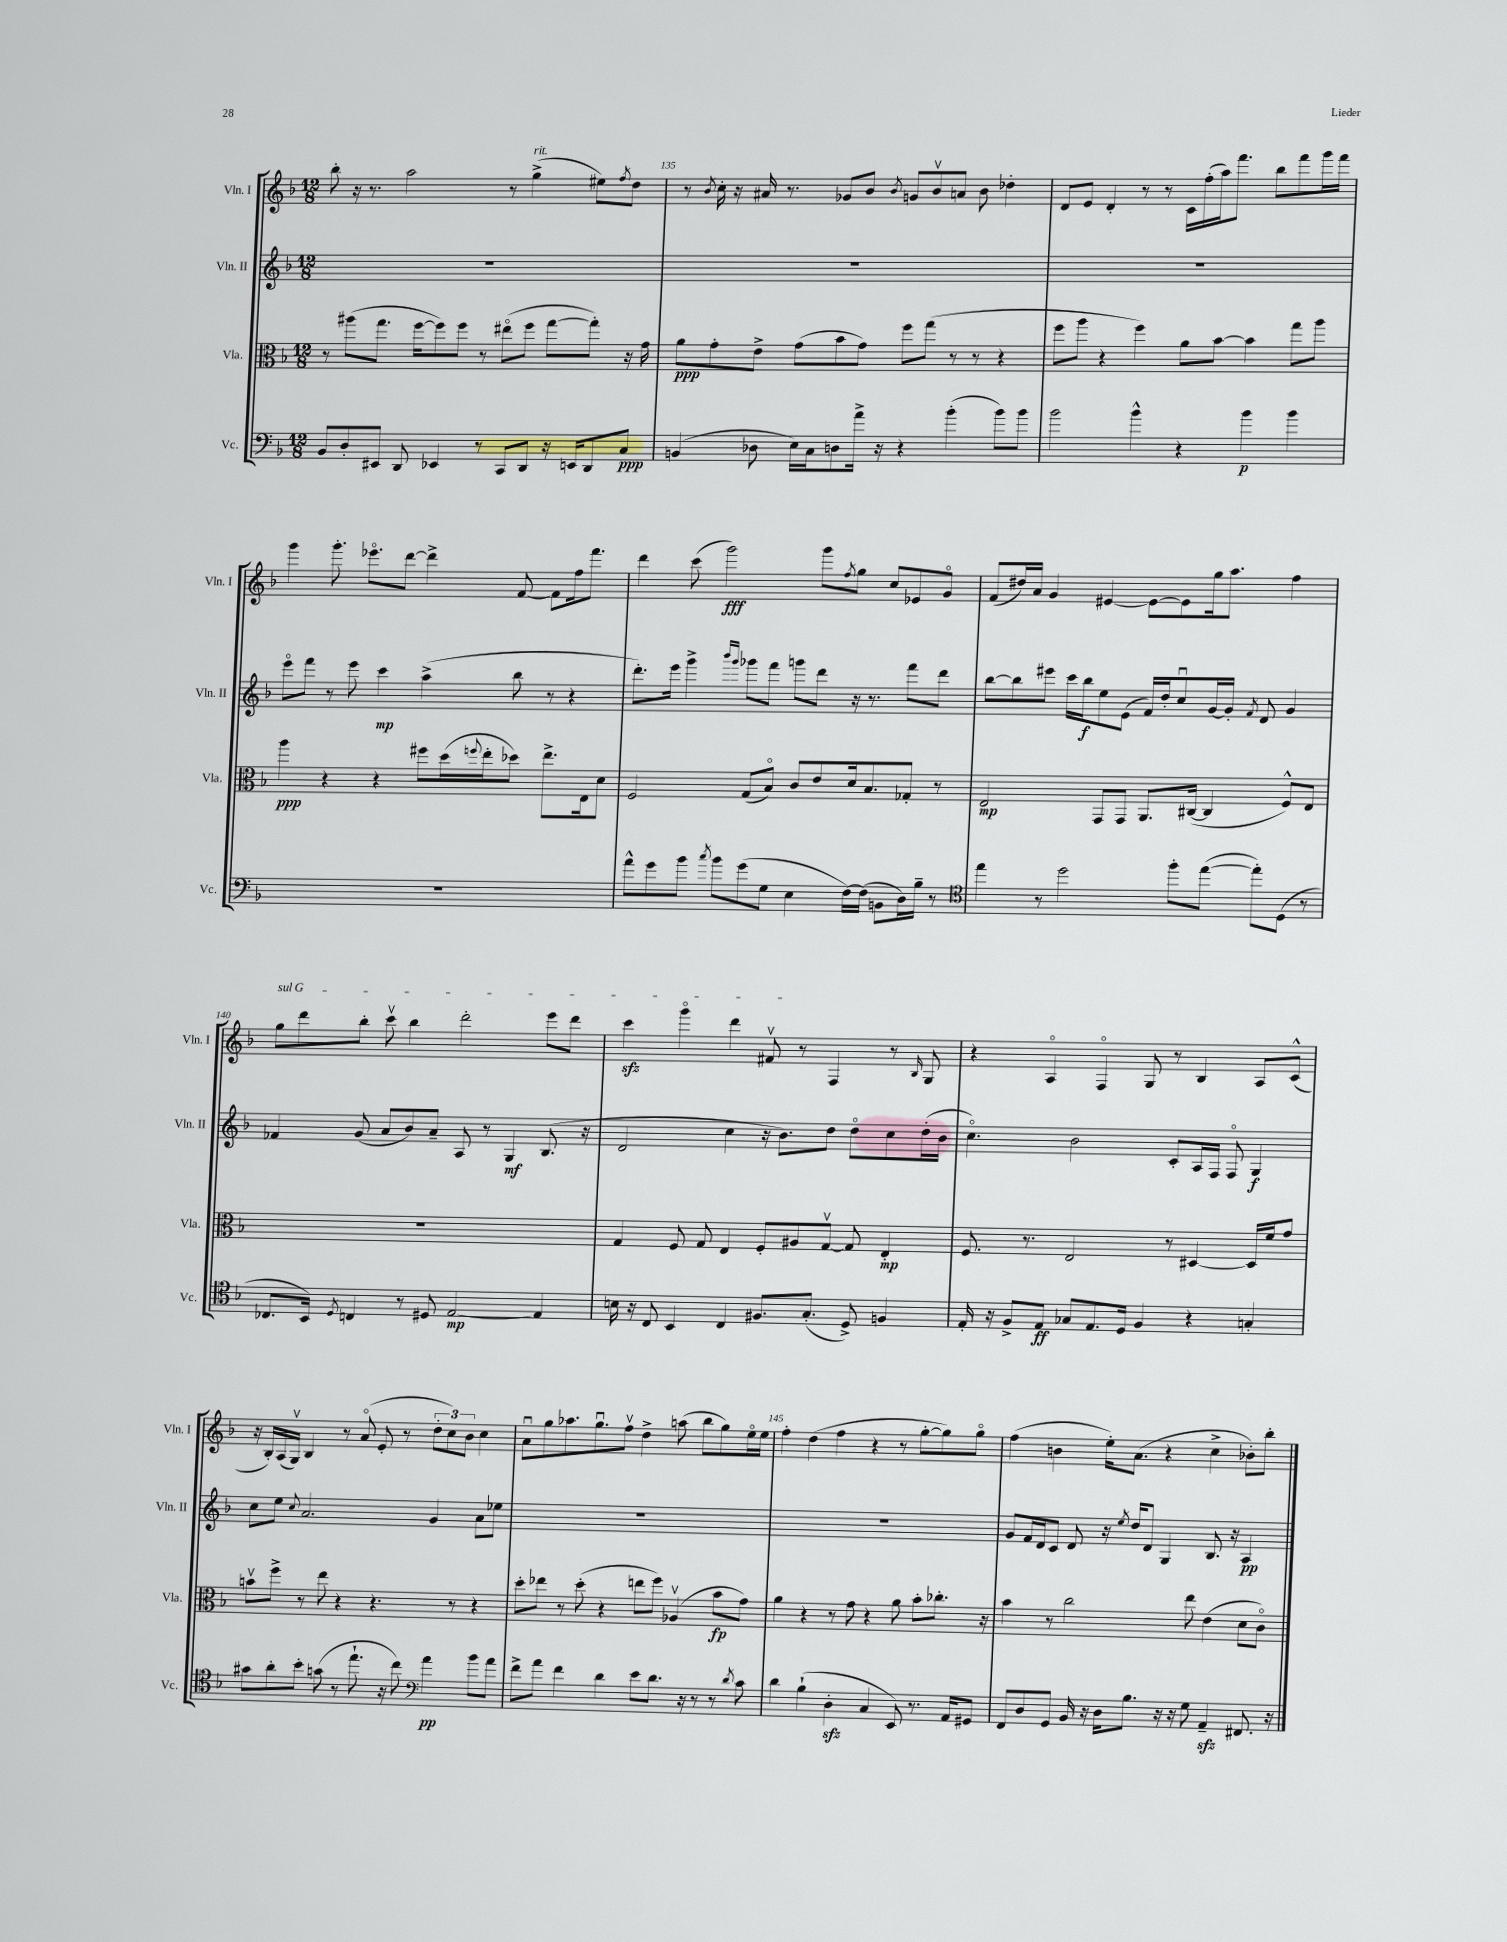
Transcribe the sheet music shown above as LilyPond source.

<<
\new StaffGroup <<
\new Staff = "s0" \with { instrumentName = "Vln. I" shortInstrumentName = "Vln. I" } {
    \clef treble \key f \major \numericTimeSignature \time 12/8
    bes''8-. r16 r8. a''2 r8 g''4->^\markup { \italic "rit." }( eis''8) \acciaccatura { f''8 } d''8 |
    r8 \acciaccatura { bes'8 } c''16-. r16 ais'16 r8. ges'8 bes'8 \acciaccatura { bes'8 } g'8 bes'8\upbow a'8 bes'8 des''4-. |
    d'8 e'8 d'4-. r8 r8 c'16 f''16-.( a''16) f'''8. bes''8 f'''8 g'''16 f'''16 |
    g'''4 g'''8.-. ees'''8.\flageolet d'''8~ d'''4-> f'8~ f'8 f''16 f'''8. |
    d'''4 c'''8( g'''2\fff) g'''8 \acciaccatura { f''8 } g''8 c''8 ees'8 g'8\flageolet |
    f'8( dis''16) a'16 g'4 eis'4~ eis'8~ eis'8 g''16 a''8. f''4 |
    \once \override TextSpanner.bound-details.left.text = \markup { \italic "sul G" } g''8\startTextSpan d'''8 bes''8-. c'''8\upbow bes''4 d'''2-. e'''8 d'''8 |
    c'''4\sfz g'''4\flageolet d'''4 fis'8\upbow\stopTextSpan r8 f4 r8 \grace { bes16 } g8 |
    r4 a4\flageolet f4\flageolet g8 r8 bes4 a8 c'8-^( |
    r16 bes16-.) a16( g16\upbow) bes4 r8 a'8\flageolet( e'8-. r8 \tuplet 3/2 { d''8-. c''8) bes'8 } c''4 |
    a'8\downbow g''8 aes''8. g''8.\downbow f''8\upbow d''4-> a''8( bes''8 g''8) e''16\flageolet e''16 |
    f''4-. d''4( f''4 r4 r8 g''8~-. g''8) g''8\flageolet |
    f''4( b'4 e''16-.) a'8.( r4 c''4-> bes'8-.) bes''8-. \bar "|." |
}
\new Staff = "s1" \with { instrumentName = "Vln. II" shortInstrumentName = "Vln. II" } {
    \clef treble \key f \major \numericTimeSignature \time 12/8
    R1. |
    R1. |
    R1. |
    e'''8\flageolet f'''8 r8 e'''8 c'''4\mp a''4->( bes''8 r8 r4 |
    d'''8.-.) e'''16 g'''4-> \grace { bes'''16 g'''16 } ges'''8 f'''8 g'''8 d'''8 r16 r8. f'''8 d'''8 |
    bes''8~ bes''8 eis'''8 c'''16 bes''16\f e''8 e'8( f'16) d''16-. c''8\downbow g'16~ g'16-. \acciaccatura { f'8 } d'8 g'4 |
    fes'4 g'8( a'8 bes'8) a'8-- a8 r8 g4\mf bes8.( r16 |
    d'2 c''4 r16 bes'8.) d''8 d''8\flageolet c''8 d''16-.( bes'16 |
    c''4.\flageolet) bes'2 c'8-. a16 f16 f8\flageolet g4\f |
    c''8 e''8 \appoggiatura { c''8 } a'2. g'4 a'8 ees''8 |
    R1. |
    R1. |
    g'8 f'16 d'16 c'8 d'8 r16 \acciaccatura { e''8 } d''16 d'8 g4 bes8. r16 a4\pp \bar "|." |
}
\new Staff = "s2" \with { instrumentName = "Vla." shortInstrumentName = "Vla." } {
    \clef alto \key f \major \numericTimeSignature \time 12/8
    r8 ais''8( g''8. f''16~ f''8) f''8 r8 eis''8\flageolet( f''8 g''8~ g''8-.) r16 g'16 |
    a'8\ppp g'8-. e'8-> g'8( bes'8 g'8) f''8 g''8( r8 r8 r4 |
    f''8 a''8 r4 f''4) a'8 bes'8~ bes'4 g''8 a''8 |
    a''4\ppp r4 r4 fis''8 d''16( \appoggiatura { f''8 } e''16-. des''8) e''8.-> e16 d'8 |
    f2 g8( bes8\flageolet) c'8 e'8 d'16 bes8. ges8-. r8 |
    e2\mp g,8 g,8 a,8. cis16~( cis4 f8-^) e8 |
    R1. |
    g4 f8 g8 e4 f8-. ais8 g8~\upbow g8 e4-.\mp |
    f8. r8. e2 r8 dis4~ dis16 f'16 g'8 |
    b'8\upbow f''8-> r8 e''8 r4 r4. r8 r4 |
    d''8-. ees''8 r8 d''8-.( r4 e''8 f''8) aes4\upbow( bes'8\fp g'8) |
    a'4 r4 r8 g'8 r4 a'8 bes'8-. ces''8.-. r16 |
    bes'4 r8 c''2 e''8 e'4( d'8 c'8\flageolet) \bar "|." |
}
\new Staff = "s3" \with { instrumentName = "Vc." shortInstrumentName = "Vc." } {
    \clef bass \key f \major \numericTimeSignature \time 12/8
    bes,8 d8-. eis,8 d,8 ees,4 r8 c,8 d,8 r16 e,16 d,8 c8\ppp |
    b,4( des8 e16) c16 d8 a'16-> r16 r4 bes'4-.( bes'8) bes'8 |
    bes'2 bes'4-^ r4 bes'4\p bes'4 |
    R1. |
    a'8-^ g'8 bes'8 \acciaccatura { c''8 } bes'8 g'8( g8 e4 f16~) f16( b,8 d16) bes16-- r8 |
    \clef tenor e''4 r8 d''2 f''8-. e''8~( e''8-.) d8( r8 |
    ces8. bes,16) \acciaccatura { d8 } c4 r8 dis8 e2~\mp e4 |
    b16 r16 c8 bes,4 c4 fis8. g8.-.( d8->) f4 |
    e16-. r16 f8-> e8\ff ges8 e8. d16 f4 r4 g4-. |
    gis'8 a'8-. bes'8-. g'8( r8 e''8.-! r16 c''8) \clef bass a'4\pp bes'8 a'8 |
    f'8-> a'8 f'4 d'4 e'8 d'8. r16 r8 r8 \acciaccatura { d'8 } c'8 |
    d'4 bes4-!( d4-.\sfz c4 e,8) r8. a,16 gis,8 |
    f,8 d8 g,8 bes,16 r16 d16 bes8. r16 r16 g8 a,4--\sfz fis,8. r16 \bar "|." |
}
>>
>>
\layout { \context { \Score currentBarNumber = #134 \override BarNumber.break-visibility = ##(#f #t #t) barNumberVisibility = #(every-nth-bar-number-visible 5) } }
